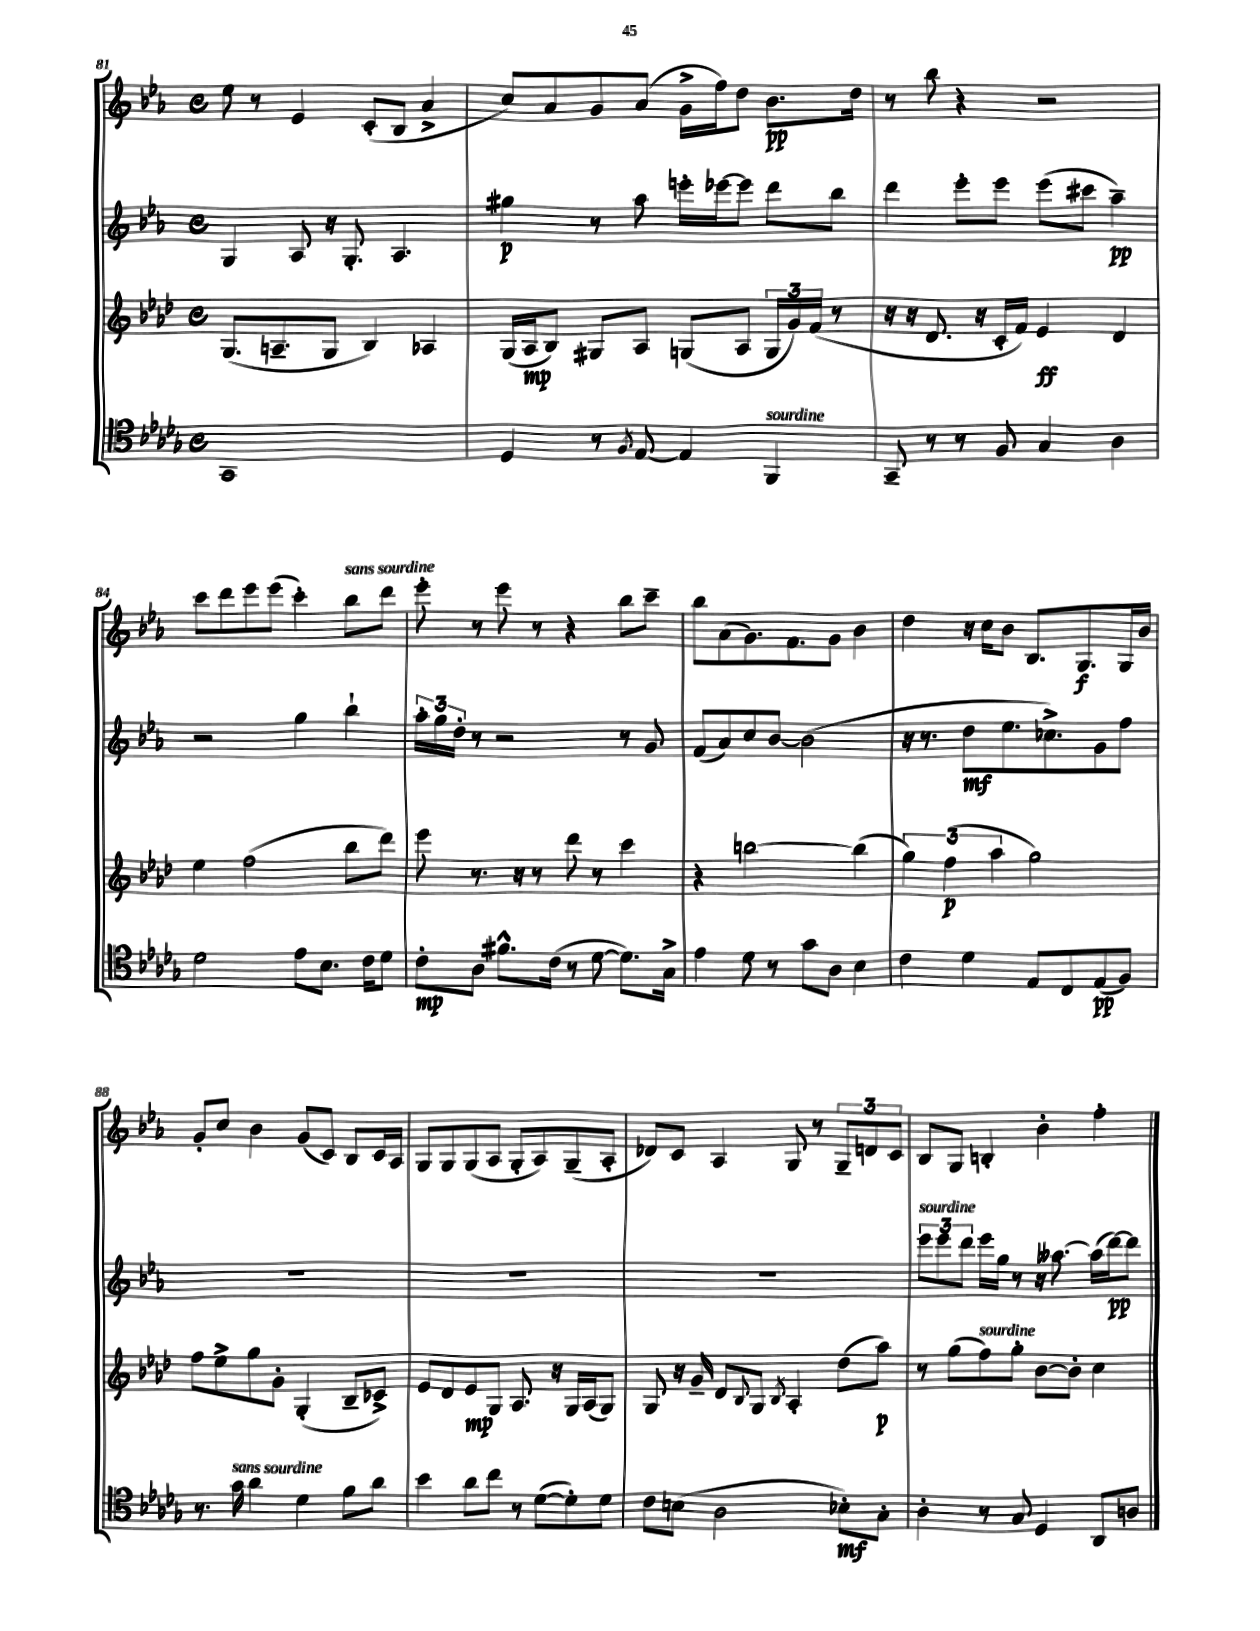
<<
\new StaffGroup <<
\new Staff = "s0" {
    \clef treble \key ees \major \defaultTimeSignature \time 4/4
    ees''8 r8 ees'4 c'8-.( bes8 aes'4-> |
    c''8) aes'8 g'8 aes'8( g'16-> f''16) d''8 bes'8.\pp d''16 |
    r8 bes''8 r4 r2 |
    c'''8 d'''8 ees'''8 ees'''8( c'''4-.) bes''8^\markup { \italic "sans sourdine" } d'''8 |
    ees'''8-. r8 ees'''8 r8 r4 bes''8 c'''8-- |
    bes''8 aes'8( g'8.) f'8. g'8 bes'4 |
    d''4 r16 c''16 bes'8 bes8. g8.\f g16 bes'16 |
    g'8-. c''8 bes'4 g'8( c'8) bes8 c'16 aes16 |
    g8 g8 g8( aes8 g8-. aes8) g8--( aes8-. |
    des'8) c'8 aes4 g8 r8 \tuplet 3/2 { g8-- d'8 c'8 } |
    bes8 g8 b4-. bes'4-. f''4-. \bar "|." |
}
\new Staff = "s1" {
    \clef treble \key ees \major \defaultTimeSignature \time 4/4
    g4 aes8 r16 g8.-. aes4. |
    gis''4\p r8 aes''8 e'''16-. ees'''16~ ees'''8 d'''8 bes''8 |
    d'''4 ees'''8-. ees'''8 ees'''8( cis'''8 aes''4--\pp) |
    r2 g''4 bes''4-! |
    \tuplet 3/2 { aes''16-. g''16 d''16-. } r8 r2 r8 g'8 |
    f'8( aes'8) c''8 bes'8~ bes'2( |
    r16 r8. d''8\mf ees''8. ces''8.->) g'8 f''8 |
    R1 |
    R1 |
    R1 |
    \tuplet 3/2 { ees'''8^\markup { \italic "sourdine" } ees'''8 d'''8 } ees'''16 g''16 r8 r16 aeses''8.~ aeses''16( d'''16~\pp) d'''8 \bar "|." |
}
\new Staff = "s2" {
    \clef treble \key aes \major \defaultTimeSignature \time 4/4
    g8.( a8.-- g8 bes4) aes4 |
    g16( aes16\mp bes8) gis8 aes8 g8( aes8 \tuplet 3/2 { g16 g'16) f'16( } r8 |
    r16 r16 des'8. r16 c'16-. f'16) ees'4\ff des'4 |
    ees''4 f''2( bes''8 des'''8) |
    ees'''8 r8. r16 r8 des'''8 r8 c'''4 |
    r4 b''2~ b''4( |
    \tuplet 3/2 { g''4) f''4\p( aes''4 } g''2) |
    f''8 ees''8-> g''8 g'8-. g4-.( bes8-- ces'8->) |
    ees'8 des'8 ees'8\mp g8 aes8. r16 g16 aes16( g8) |
    g8 r16 g'16-- des'8 \appoggiatura { bes8 } g8 \acciaccatura { bes8 } aes4-. des''8( aes''8\p) |
    r8 g''8( f''8^\markup { \italic "sourdine" }) g''8-. bes'8~ bes'8-. c''4 \bar "|." |
}
\new Staff = "s3" {
    \clef tenor \key des \major \defaultTimeSignature \time 4/4
    ges,1 |
    des4 r8 \acciaccatura { f8 } ees8~ ees4 f,4^\markup { \italic "sourdine" } |
    ges,8-- r8 r8 f8 ges4 aes4 |
    des'2 ees'8 bes8. c'16 des'8 |
    c'8-.\mp aes8 fis'8.-^ c'16( r8 des'8~ des'8.) ges16-> |
    ees'4 des'8 r8 ges'8 aes8 bes4 |
    c'4 des'4 ees8 c8 ees8\pp( f8) |
    r8. ges'16^\markup { \italic "sans sourdine" } aes'4 des'4 f'8 aes'8 |
    bes'4 aes'8 c''8 r8 des'8~( des'8-.) des'8 |
    c'8 b8( aes2 bes8-.\mf) ges8-. |
    aes4-. r8 ges8 des4 aes,8 a8 \bar "|." |
}
>>
>>
\layout { \context { \Score currentBarNumber = #81 } }
